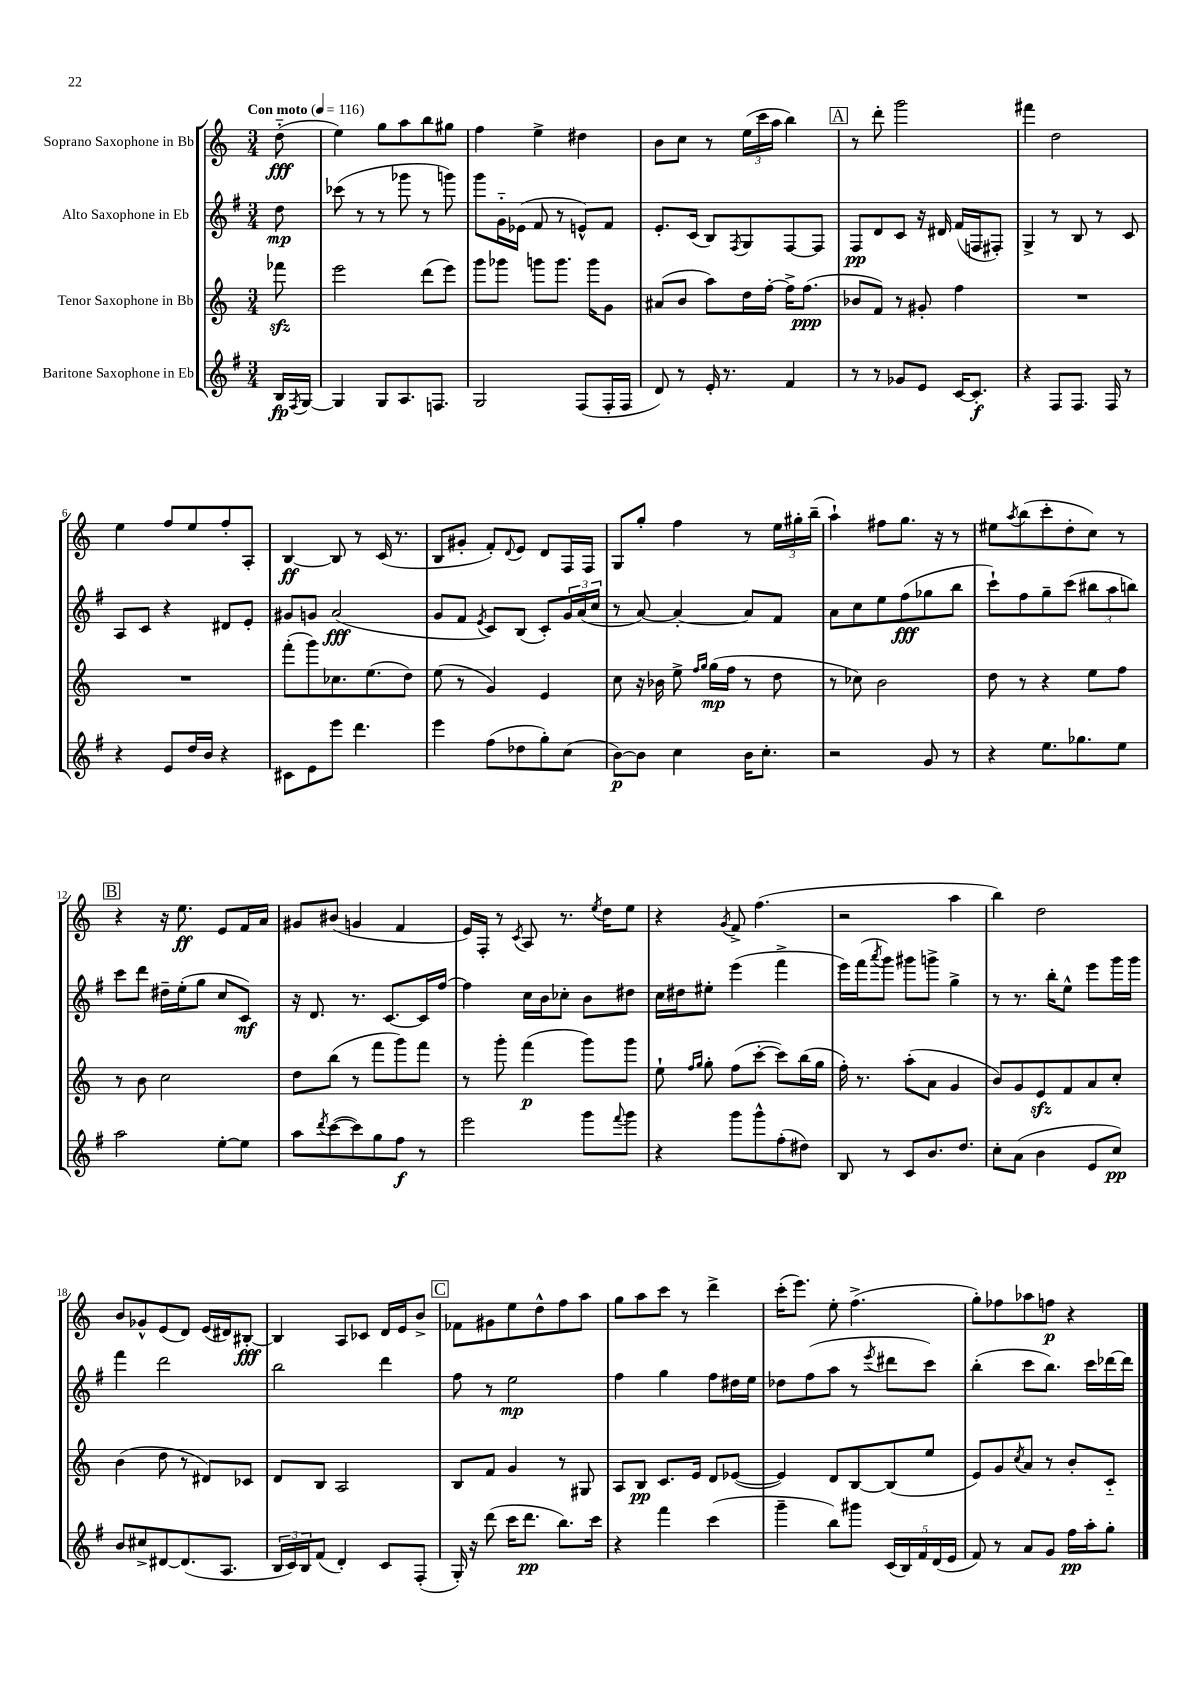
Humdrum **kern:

**kern	**kern	**kern	**kern
*staff4	*staff3	*staff2	*staff1
*clefG2	*clefG2	*clefG2	*clefG2
*k[f#]	*k[]	*k[f#]	*k[]
*M3/4	*M3/4	*M3/4	*M3/4
*MM116	*MM116	*MM116	*MM116
16B	8fff-	8dd	(8dd'~
8qF#	.	.	.
[16G	.	.	.
=	=	=	=
4G]	2eee	(8ccc-	4ee)
.	.	8r	.
8G	.	8r	8gg
8.A	.	8ggg-	8aa
.	(8ddd	8r	8bb
8.F	.	.	.
.	8eee)	8ggg)	8gg#
=	=	=	=
2G	8ggg	8ggg	4ff
.	8ggg-	16g'~	.
.	.	(16e-	.
.	8ggg	8f#	4ee^
.	8.ggg	8r	.
(8F#	.	8e^^)	4dd#
.	16ggg	.	.
16F#'	8g	8f#	.
16F#	.	.	.
=	=	=	=
8d)	(8a#	8.e'	8b
8r	8b	.	8cc
.	.	(16c	.
16e'	8aa)	8B)	8r
8.r	.	.	.
.	.	8qF#	.
.	16dd	8G	(24ee
.	.	.	24ccc
.	[16ff'	.	.
.	.	.	24aa
4f#	16ff^]	[8F#	4bb)
.	(8.ff	.	.
.	.	8F#]	.
=	=	=	=
8r	8b-	8F#	8r
8r	8f)	8d	8ddd'
8g-	8r	8c	2ggg
8e	8g#'	16r	.
.	.	16d#	.
[16c	4ff	(16f#	.
8.c']	.	16F	.
.	.	8F#')	.
=	=	=	=
4r	2.r	4G^	4fff#
8F#	.	8r	2dd
8.F#	.	8B	.
.	.	8r	.
16F#	.	.	.
8r	.	8c	.
=	=	=	=
4r	2.r	8A	4ee
.	.	8c	.
8e	.	4r	8ff
16dd	.	.	8ee
16b	.	.	.
4r	.	8d#	8ff'
.	.	8e'	8A'
=	=	=	=
8c#	(8fff'	8g#	[4B
8e	8ggg)	8g	.
8eee	8.cc-	(2a	8B]
4.ddd	.	.	8r
.	(8.ee	.	.
.	.	.	(16c
.	.	.	8.r
.	8dd)	.	.
=	=	=	=
4eee	(8ee	8g	8B
.	8r	8f#	8g#'
.	.	8qe	.
(8ff#	4g)	8c)	8f')
.	.	.	8qqd
8dd-	.	(8B	8e
8gg')	4e	8c')	8d
(8cc	.	24g	16F
.	.	(24a	.
.	.	.	16F
.	.	24cc	.
=	=	=	=
[8b)	8cc	8r	8G
8b]	16r	[8a)	8gg'
.	16b-	.	.
4cc	8ee^	4a'_	4ff
.	16qqff	.	.
.	16qqgg	.	.
.	(16gg	.	.
.	16ff	.	.
16b	8r	8a]	8r
8.cc'	.	.	.
.	8dd	8f#	24ee
.	.	.	24gg#'
.	.	.	(24bb~
=	=	=	=
2r	8r	8a	4aa`)
.	8cc-)	8cc	.
.	2b	8ee	8ff#
.	.	(8ff#	8.gg
8g	.	8gg-	.
.	.	.	16r
8r	.	8bb	8r
=	=	=	=
4r	8dd	8ccc`)	8ee#
.	.	.	8qaa
.	8r	8ff#	(8bb
8.ee	4r	8gg~	8ccc'
.	.	(8ccc	8dd'
8.gg-	.	.	.
.	8ee	12bb#	8cc)
.	.	12aa	.
8ee	8ff	.	8r
.	.	12bb)	.
=	=	=	=
2aa	8r	8ccc	4r
.	8b	8ddd	.
.	2cc	16dd#~	16r
.	.	(16ee'	8.ee
.	.	8gg	.
[8ee'	.	8cc	8e
8ee]	.	8c)	16f
.	.	.	16a
=	=	=	=
8aa	8dd	16r	8g#
.	.	8.d	.
8qddd	.	.	.
([8ccc	(8bb	.	(8b#
8ccc])	8r	8.r	4g
8gg	8fff	.	.
.	.	[8.c	.
8ff#	8ggg)	.	4f
8r	8fff	16c]	.
.	.	[16ff#	.
=	=	=	=
2eee	8r	4ff#]	16e)
.	.	.	16F'
.	8ggg'	.	8r
.	.	.	8qc
.	(4fff	16cc	8A
.	.	16b	.
.	.	8cc-'	8.r
8ggg	8ggg)	8b	.
.	.	.	8qee
.	.	.	16dd
8qqfff#	.	.	.
8ggg	8ggg	8dd#	8ee
=	=	=	=
4r	8ee`	16cc	4r
.	.	16dd#	.
.	16qqff	.	.
.	16qqgg	.	.
.	8gg'	8ee#'	.
.	.	.	8qg
8ggg	(8ff	(4eee	8f^
8ggg^^	[8ccc'	.	(4.ff
(8ff#'	8ccc])	4fff#^	.
8dd#)	(16bb	.	.
.	16gg	.	.
=	=	=	=
8B	16ff')	16eee)	2r
.	8.r	(16fff#	.
.	.	8qaaa	.
8r	.	8ggg)	.
8c	(8aa'	8ggg#	.
8.b	8a	8ggg^	.
.	4g	4gg^	4aa
8.dd	.	.	.
=	=	=	=
8cc'	8b)	8r	4bb)
(8a	8g	8.r	.
4b	8e	.	2dd
.	.	16bb'	.
.	8f	8ee^^	.
8e	8a	8eee	.
8cc)	8cc'	16ggg	.
.	.	16ggg	.
=	=	=	=
8b	(4b	4fff#	8b
8cc#^	.	.	8g-^^
[8d#	8dd	2ddd	(8e
(8.d#]	8r	.	8d)
.	8d#)	.	(16e
8.A	.	.	16d#)
.	8c-	.	[8B#'
=	=	=	=
24B	8d	2bb	4B#]
24c)	.	.	.
24B	.	.	.
(8f#	8B	.	.
4d')	2A	.	8A
.	.	.	8c-
8c	.	4ddd	16d
.	.	.	16e
(8F#'	.	.	8b^
=	=	=	=
16G')	8B	8ff#	8f-
16r	.	.	.
(8ddd	8f	8r	8g#
16ccc	4g	2ee	8ee
8.ddd	.	.	.
.	.	.	8dd^^
8.bb)	8r	.	8ff
.	8G#	.	8aa
16ccc	.	.	.
=	=	=	=
4r	8A	4ff#	8gg
.	8B	.	8aa
4fff#	8.c	4gg	8ccc
.	.	.	8r
.	16e	.	.
(4ccc	8d	8ff#	4ddd^
.	([8e-	16dd#	.
.	.	16ee	.
=	=	=	=
4ggg~	4e-])	8dd-	(16ccc'
.	.	.	8.eee)
.	.	(8ff#	.
8bb)	8d	8aa	8ee'
8ggg#	[8B	8r	(4.ff^
.	.	8qeee	.
(20c	(8B]	8ddd#	.
20B)	.	.	.
20f#	.	.	.
.	8ee	8ccc)	.
(20d	.	.	.
20e	.	.	.
=	=	=	=
8f#)	8e)	(4bb'	8gg')
8r	8g	.	8ff-
.	8qcc	.	.
8a	8a	8ccc	8aa-
8g	8r	8.bb)	8ff
16ff#	8b'	.	4r
16aa'	.	16ccc	.
8gg'	8c'~	[16ddd-	.
.	.	16ddd-]	.
==	==	==	==
*-	*-	*-	*-
